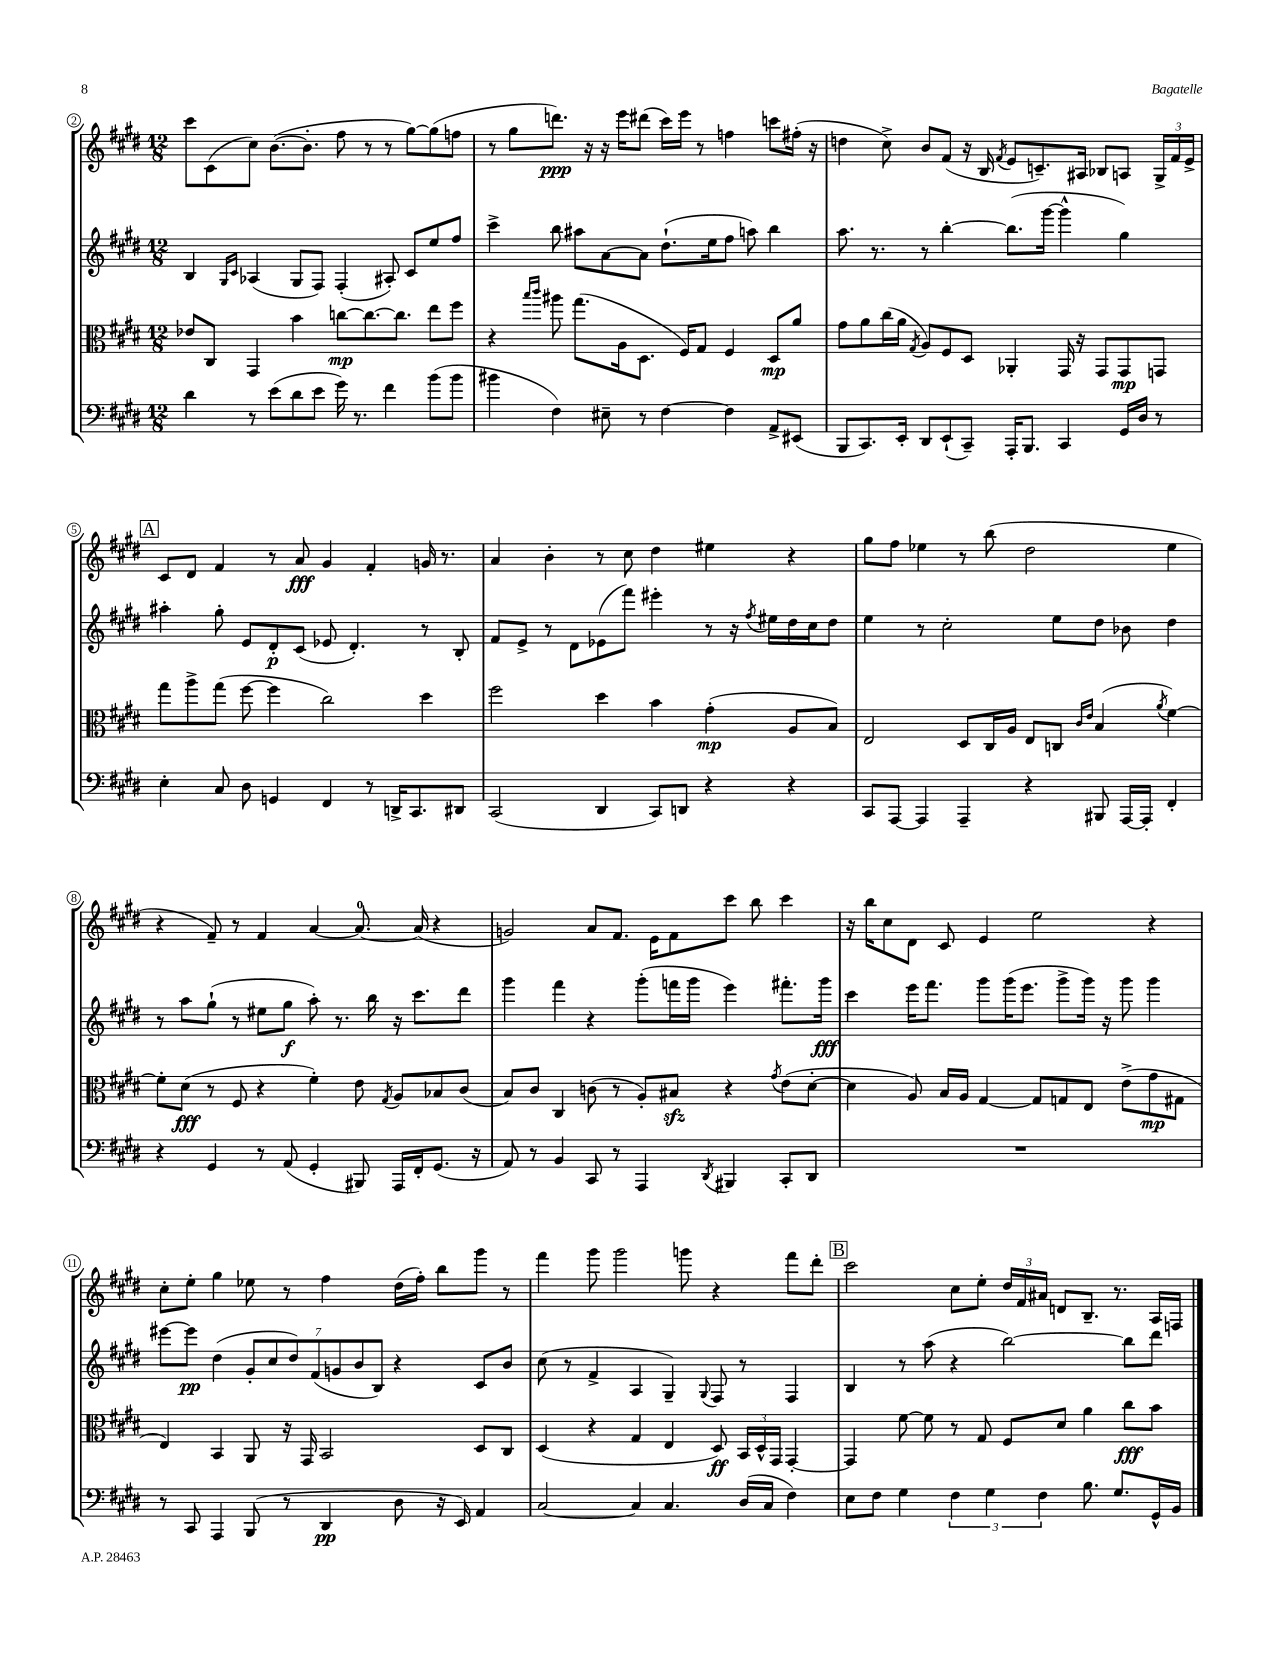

**kern	**dynam	**kern	**dynam	**kern	**dynam	**kern	**dynam
*part4	*part4	*part3	*part3	*part2	*part2	*part1	*part1
*staff4	*staff4	*staff3	*staff3	*staff2	*staff2	*staff1	*staff1
*clefF4	*	*clefC3	*	*clefG2	*	*clefG2	*
*k[f#c#g#d#]	*	*k[f#c#g#d#]	*	*k[f#c#g#d#]	*	*k[f#c#g#d#]	*
*M12/8	*	*M12/8	*	*M12/8	*	*M12/8	*
=2	=2	=2	=2	=2	=2	=2	=2
4d#\	.	8e-X/L	.	4B/	.	8ccc#\L	.
.	.	8C#/J	.	.	.	(8c#\	.
.	.	.	.	16qqG#/LL	.	.	.
.	.	.	.	16qqc#/JJ	.	.	.
8r	.	4GG#/	.	(4A-X/	.	8cc#\J)	.
(8e\L	.	.	.	.	.	([8.b\L	.
8d#\	.	4b\	.	8G#/L	.	.	.
.	.	.	.	.	.	8.b'\J]	.
8e\J	.	.	.	8F#/J)	.	.	.
16g#\)	.	[8ccn\L	mp	(4F#'/	.	8ff#\	.
8.r	.	.	.	.	.	.	.
.	.	8.cc\_	.	.	.	8r	.
4f#\	.	.	.	8A#X'/)	.	8r	.
.	.	8.cc\J]	.	.	.	.	.
.	.	.	.	8c#/L	.	[8gg#\L)	.
(8b\L	.	8ee\L	.	8ee/	.	(8gg#\]	.
8b\J	.	8ff#\J	.	8ff#/J	.	8ffn\J	.
=3	=3	=3	=3	=3	=3	=3	=3
4b#X\	.	4r	.	4ccc#^\	.	8r	.
.	.	.	.	.	.	8gg#\L	.
.	.	16qqbb/LL	.	.	.	.	.
.	.	16qqccc#/JJ	.	.	.	.	.
4F#\)	.	8aa#X\	.	8bb\	.	8.dddn\J)	ppp
.	.	(8.gg#\L	.	8aa#X\L	.	.	.
.	.	.	.	.	.	16r	.
8E#X~\	.	.	.	[8a\	.	16r	.
.	.	16A\k	.	.	.	16eee\KL	.
8r	.	8.D#\J	.	8a\J]	.	(8ddd#X\J	.
[4F#\	.	.	.	(8.dd#`\L	.	16ccc#\LL)	.
.	.	16F#/KL)	.	.	.	16eee\JJ	.
.	.	8G#/J	.	.	.	8r	.
.	.	.	.	16ee\k	.	.	.
4F#\]	.	4F#/	.	8ff#\J	.	4ffn\	.
.	.	.	.	8aan\)	.	.	.
8AA^/L	.	8D#/L	mp	4bb\	.	8cccn\L	.
(8EE#X/J	.	8a/J	.	.	.	(16ff#X'\Jk	.
.	.	.	.	.	.	16r	.
=4	=4	=4	=4	=4	=4	=4	=4
8BBB/L	.	8g#\L	.	8.aa\	.	4ddn\	.
8.CC#/)	.	8a\	.	.	.	.	.
.	.	.	.	8.r	.	.	.
.	.	(16cc#\L	.	.	.	8cc#^\)	.
16EE'/Jk	.	16a\JJ	.	.	.	.	.
.	.	8qG#/	.	.	.	.	.
8DD#/L	.	8A/L)	.	8r	.	8b/L	.
(8EE`/	.	8F#/	.	[4bb'\	.	(8f#/J	.
8CC#~/J)	.	8D#/J	.	.	.	16r	.
.	.	.	.	.	.	16B/	.
.	.	.	.	.	.	8qf#/	.
16AAA'/KL	.	4AA-X'/	.	(8.bb\L]	.	8e/L	.
8.BBB/J	.	.	.	.	.	.	.
.	.	.	.	.	.	8.cn~/)	.
.	.	.	.	[16ggg#\Jk	.	.	.
4CC#/	.	16GG#/	.	4ggg#^^\]	.	.	.
.	.	16r	.	.	.	16A#X/Jk	.
.	.	8GG#/L	.	.	.	8B-X/L	.
16GG#/LL	.	8GG#/	mp	4gg#\)	.	8An/J	.
16D#/JJ	.	.	.	.	.	.	.
8r	.	8GGn/J	.	.	.	24G#^/LL	.
.	.	.	.	.	.	24f#/	.
.	.	.	.	.	.	24e^/JJ	.
!!LO:LB:g=z
!!LO:REH:place=s1:t=A
=5	=5	=5	=5	=5	=5	=5	=5
4E'\	.	8gg#\L	.	4aa#X'\	.	8c#/L	.
.	.	8aa^\	.	.	.	8d#/J	.
8C#/	.	(8gg#\J	.	8gg#'\	.	4f#/	.
8D#\	.	[8ff#\	.	8e/L	.	.	.
4GGn/	.	4ff#\]	.	8d#'/	p	8r	.
.	.	.	.	(8c#/J	.	8a/	fff
4FF#/	.	2cc#\)	.	8e-X/	.	4g#/	.
.	.	.	.	4.d#'/)	.	.	.
8r	.	.	.	.	.	4f#'/	.
16DDn^/KL	.	.	.	.	.	.	.
8.CC#/	.	.	.	.	.	.	.
.	.	4dd#\	.	8r	.	16gn/	.
.	.	.	.	.	.	8.r	.
8DD#X/J	.	.	.	8B'/	.	.	.
=6	=6	=6	=6	=6	=6	=6	=6
(2CC#/	.	2ff#\	.	8f#/L	.	4a/	.
.	.	.	.	8e^/J	.	.	.
.	.	.	.	8r	.	4b'\	.
.	.	.	.	8d#\L	.	.	.
4DD#/	.	4dd#\	.	(8e-X\	.	8r	.
.	.	.	.	8fff#\J)	.	8cc#\	.
8CC#/L)	.	4b\	.	4eee#X'\	.	4dd#\	.
8DDn/J	.	.	.	.	.	.	.
4r	.	(4g#'\	mp	8r	.	4ee#X\	.
.	.	.	.	16r	.	.	.
.	.	.	.	8qff#/	.	.	.
.	.	.	.	16ee#X\LL	.	.	.
4r	.	8A/L	.	16dd#\	.	4r	.
.	.	.	.	16cc#\J	.	.	.
.	.	8B/J)	.	8dd#\J	.	.	.
=7	=7	=7	=7	=7	=7	=7	=7
8CC#/L	.	2E/	.	4ee\	.	8gg#\L	.
[8AAA/J	.	.	.	.	.	8ff#\J	.
4AAA/]	.	.	.	8r	.	4ee-X\	.
.	.	.	.	2cc#'\	.	.	.
4AAA~/	.	8D#/L	.	.	.	8r	.
.	.	16C#/L	.	.	.	(8bb\	.
.	.	16A/JJ	.	.	.	.	.
4r	.	8E/L	.	.	.	2dd#\	.
.	.	8Cn/J	.	8ee\L	.	.	.
.	.	16qqc#/LL	.	.	.	.	.
.	.	16qqe/JJ	.	.	.	.	.
8BBB#X/	.	(4B/	.	8dd#\J	.	.	.
[16AAA/LL	.	.	.	8b-X\	.	.	.
16AAA'/JJ]	.	.	.	.	.	.	.
.	.	8qa/	.	.	.	.	.
4FF#'/	.	[4f#\)	.	4dd#\	.	4ee-\	.
!!LO:LB:g=z
=8	=8	=8	=8	=8	=8	=8	=8
4r	.	8f#'\L]	.	8r	.	4r	.
.	.	(8d#\J	fff	8aa\L	.	.	.
4GG#/	.	8r	.	(8gg#`\J	.	8f#~/)	.
.	.	8F#/	.	8r	.	8r	.
8r	.	4r	.	8ee#X\L	.	4f#/	.
(8AA/	.	.	.	8gg#\J	f	.	.
4GG#'/	.	4f#'\)	.	8aa'\)	.	[4a/	.
.	.	.	.	8.r	.	.	.
8BBB#X/)	.	8e\	.	.	.	8.a/_	.
.	.	.	.	16bb\	.	.	.
.	.	8qG#/	.	.	.	.	.
16AAA/LL	.	8A/L	.	16r	.	.	.
16FF#'/J	.	.	.	8.ccc#\L	.	(16a/]	.
(8.GG#/J	.	8B-X/	.	.	.	4r	.
.	.	(8c#/J	.	8ddd#\J	.	.	.
16r	.	.	.	.	.	.	.
=9	=9	=9	=9	=9	=9	=9	=9
8AA/)	.	8B/L)	.	4ggg#\	.	2gn/)	.
8r	.	8c#/J	.	.	.	.	.
4BB/	.	4C#/	.	4fff#\	.	.	.
8CC#/	.	(8cn\	.	4r	.	8a/L	.
8r	.	8r	.	.	.	8.f#/J	.
4AAA/	.	8A'/L)	.	(8ggg#'\L	.	.	.
.	.	.	.	.	.	16e\KL	.
.	.	8B#Xzz/J	.	16fffn\L	.	8f#\	.
.	.	.	.	16ggg#\JJ	.	.	.
8qDD#/	.	.	.	.	.	.	.
4BBB#X/	.	4r	.	4eee\)	.	8ccc#\J	.
.	.	.	.	.	.	8bb\	.
.	.	8qg#/	.	.	.	.	.
8CC#'/L	.	(8e\L	.	8.fff#X'\L	.	4ccc#\	.
8DD#/J	.	[8d#'\J	.	.	.	.	.
.	.	.	.	16ggg#\Jk	fff	.	.
=10	=10	=10	=10	=10	=10	=10	=10
1.r	.	4d#\]	.	4ccc#\	.	16r	.
.	.	.	.	.	.	16bb\KL	.
.	.	.	.	.	.	8cc#\	.
.	.	8A/)	.	16eee\KL	.	8d#\J	.
.	.	.	.	8.fff#\J	.	.	.
.	.	16B/LL	.	.	.	8c#/	.
.	.	16A/JJ	.	.	.	.	.
.	.	[4G#/	.	8ggg#\L	.	4e/	.
.	.	.	.	(16ggg#\K	.	.	.
.	.	.	.	8.eee\J	.	.	.
.	.	8G#/L]	.	.	.	2ee\	.
.	.	8Gn/	.	8ggg#^\L	.	.	.
.	.	8E/J	.	16ggg#\Jk)	.	.	.
.	.	.	.	16r	.	.	.
.	.	(8e^\L	.	8ggg#\	.	.	.
.	.	8g#\	mp	4ggg#\	.	4r	.
.	.	8G#X\J	.	.	.	.	.
!!LO:LB:g=z
=11	=11	=11	=11	=11	=11	=11	=11
8r	.	4E/)	.	[8eee#X\L	.	8cc#'\L	.
8CC#/	.	.	.	8eee#\J]	pp	8ee'\J	.
4AAA/	.	4BB/	.	(4dd#\	.	4gg#\	.
(8BBB/	.	8AA/	.	14g#'/L	.	8ee-X\	.
.	.	.	.	14cc#/	.	.	.
8r	.	16r	.	.	.	8r	.
.	.	.	.	14dd#/)	.	.	.
.	.	16GG#/	.	.	.	.	.
.	.	.	.	(14f#/	.	.	.
4DD#/	pp	2BB/	.	.	.	4ff#\	.
.	.	.	.	14gn/	.	.	.
.	.	.	.	14b/	.	.	.
.	.	.	.	14B/J)	.	.	.
8D#\	.	.	.	4r	.	(16dd#\LL	.
.	.	.	.	.	.	16ff#'\JJ)	.
16r	.	.	.	.	.	8bb\L	.
16EE/)	.	.	.	.	.	.	.
4AA/	.	8D#/L	.	8c#/L	.	8ggg#\J	.
.	.	8C#/J	.	8b/J	.	8r	.
=12	=12	=12	=12	=12	=12	=12	=12
[2C#/	.	(4D#/	.	(8cc#\	.	4fff#\	.
.	.	.	.	8r	.	.	.
.	.	4r	.	4f#^/	.	8ggg#\	.
.	.	.	.	.	.	2ggg#\	.
4C#/]	.	4G#/	.	4A/	.	.	.
4.C#/	.	4E/	.	4G#~/)	.	.	.
.	.	.	.	.	.	8gggn\	.
.	.	.	.	8qqG#/	.	.	.
.	.	8D#/)	ff	8F#/	.	4r	.
(16D#/LL	.	24BB/LL	.	8r	.	.	.
.	.	24D#^^/	.	.	.	.	.
16C#/JJ	.	.	.	.	.	.	.
.	.	24GG#/JJ	.	.	.	.	.
4F#\)	.	[4GG#'/	.	4F#/	.	8fff#\L	.
.	.	.	.	.	.	8ddd#'\J	.
!!LO:REH:place=s1:t=B
=13	=13	=13	=13	=13	=13	=13	=13
8E\L	.	4GG#/]	.	4B/	.	2ccc#\	.
8F#\J	.	.	.	.	.	.	.
4G#\	.	[8f#\	.	8r	.	.	.
.	.	8f#\]	.	(8aa\	.	.	.
6F#\	.	8r	.	4r	.	8cc#\L	.
.	.	8G#/	.	.	.	8ee'\J	.
6G#\	.	.	.	.	.	.	.
.	.	8F#/L	.	[2bb\)	.	24dd#/LL	.
.	.	.	.	.	.	24f#/	.
6F#\	.	.	.	.	.	24a#X/JJ	.
.	.	8d#/J	.	.	.	8dn/L	.
8.B\	.	4a\	.	.	.	8.B~/J	.
8.G#/L	.	.	.	.	.	8.r	.
.	.	8cc#\L	fff	8bb\L]	.	.	.
16GG#^^/L	.	8b\J	.	8ddd#\J	.	16A/LL	.
16BB/JJ	.	.	.	.	.	16Fn/JJ	.
==	==	==	==	==	==	==	==
*-	*-	*-	*-	*-	*-	*-	*-
